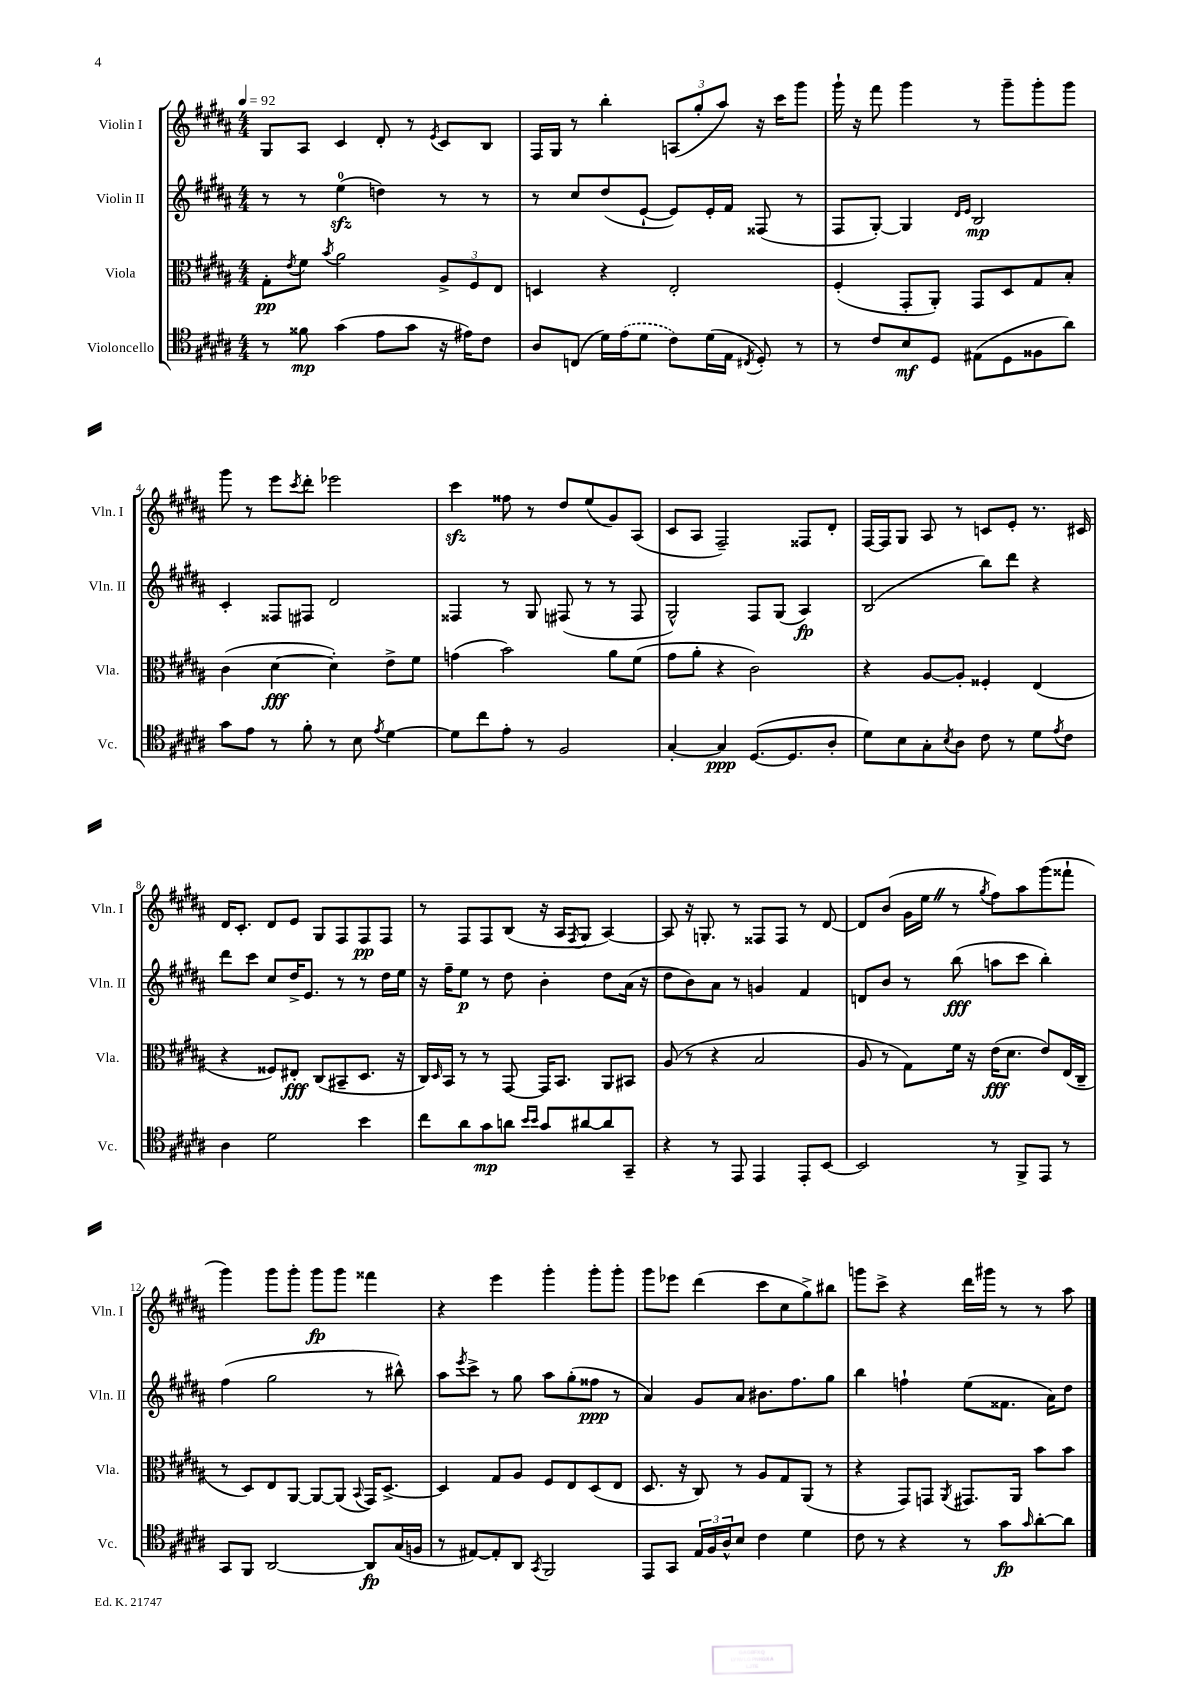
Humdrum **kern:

**kern	**dynam	**kern	**dynam	**kern	**dynam	**kern	**dynam
*part4	*part4	*part3	*part3	*part2	*part2	*part1	*part1
*staff4	*staff4	*staff3	*staff3	*staff2	*staff2	*staff1	*staff1
*I"Violoncello	*	*I"Viola	*	*I"Violin II	*	*I"Violin I	*
*I'Vc.	*	*I'Vla.	*	*I'Vln. II	*	*I'Vln. I	*
*clefC4	*	*clefC3	*	*clefG2	*	*clefG2	*
*k[f#c#g#d#a#]	*	*k[f#c#g#d#a#]	*	*k[f#c#g#d#a#]	*	*k[f#c#g#d#a#]	*
*M4/4	*	*M4/4	*	*M4/4	*	*M4/4	*
*MM92	*	*MM92	*	*MM92	*	*MM92	*
=1	=1	=1	=1	=1	=1	=1	=1
8r	.	8G#'\L	pp	8r	.	8G#/L	.
.	.	8qe/	.	.	.	.	.
8f##X\	mp	8f#\J	.	8r	.	8A#/J	.
.	.	8qb/	.	.	.	.	.
(4g#\	.	2a#\	.	(4eezz\	.	4c#/	.
8e\L	.	.	.	4ddn\)	.	8d#'/	.
8g#\J	.	.	.	.	.	8r	.
.	.	.	.	.	.	8qe/	.
16r	.	12A#^/L	.	8r	.	8c#/L	.
16e#X\KL)	.	.	.	.	.	.	.
.	.	12F#/	.	.	.	.	.
8c#\J	.	.	.	8r	.	8B/J	.
.	.	12E/J	.	.	.	.	.
=2	=2	=2	=2	=2	=2	=2	=2
8A#/L	.	4Dn/	.	8r	.	16F#/LL	.
.	.	.	.	.	.	16G#/JJ	.
(8Cn/J	.	.	.	8cc#/L	.	8r	.
16d#\LL)	.	4r	.	(8dd#/	.	4bb'\	.
(16e\J	.	.	.	.	.	.	.
8d#\J	.	.	.	[8e`/J	.	.	.
8c#\L)	.	2E'/	.	8e/L])	.	(12An/L	.
.	.	.	.	.	.	12gg#'/	.
(16d#\L	.	.	.	16e'/L	.	.	.
.	.	.	.	.	.	12aa#/J)	.
16E\JJ	.	.	.	16f#/JJ	.	.	.
8qC#X/	.	.	.	.	.	.	.
8D#'/)	.	.	.	(8F##X/	.	16r	.
.	.	.	.	.	.	16ccc#\KL	.
8r	.	.	.	8r	.	8ggg#\J	.
=3	=3	=3	=3	=3	=3	=3	=3
8r	.	(4F#'/	.	8F#/L	.	16ggg#`\	.
.	.	.	.	.	.	16r	.
8c#/L	.	.	.	[8G#'/J)	.	8fff#\	.
8B/	mf	8GG#'/L	.	4G#/]	.	4ggg#\	.
8D#/J	.	8AA#'/J)	.	.	.	.	.
.	.	.	.	16qqd#/LL	.	.	.
.	.	.	.	16qqe/JJ	.	.	.
(8E#X\L	.	8GG#/L	.	2B/	mp	8r	.
8D#\	.	8D#/	.	.	.	8ggg#~\L	.
8F##X\	.	8G#/	.	.	.	8ggg#'\	.
8a#\J)	.	8B'/J	.	.	.	8ggg#\J	.
!!LO:LB:g=z
=4	=4	=4	=4	=4	=4	=4	=4
8g#\L	.	(4c#\	.	4c#'/	.	8ggg#\	.
8e\J	.	.	.	.	.	8r	.
8r	.	[4d#\	fff	8F##X/L	.	8eee\L	.
.	.	.	.	.	.	8qccc#/	.
8f#'\	.	.	.	8F#X/J	.	8ddd#'\J	.
8r	.	4d#'\])	.	2d#/	.	2eee-X\	.
8B\	.	.	.	.	.	.	.
8qe/	.	.	.	.	.	.	.
[4d#\	.	8e^\L	.	.	.	.	.
.	.	8f#\J	.	.	.	.	.
=5	=5	=5	=5	=5	=5	=5	=5
8d#\L]	.	(4gn\	.	4F##X/	.	4ccc#zz\	.
8cc#\	.	.	.	.	.	.	.
8e'\J	.	2b\)	.	8r	.	8ff##X\	.
8r	.	.	.	8G#/	.	8r	.
2F#/	.	.	.	(8F#X/	.	8dd#/L	.
.	.	.	.	8r	.	(8ee/	.
.	.	8a#\L	.	8r	.	8g#/)	.
.	.	(8f#\J	.	8F#/	.	(8A#/J	.
=6	=6	=6	=6	=6	=6	=6	=6
[4G#'/	.	8g#\L	.	2G#^^/)	.	8c#/L	.
.	.	8a#'\J	.	.	.	8A#/J	.
4G#/]	ppp	4r	.	.	.	2F#~/)	.
([8.D#/L	.	2c#\)	.	8F#/L	.	.	.
.	.	.	.	(8G#/J	.	.	.
8.D#/]	.	.	.	.	.	.	.
.	.	.	.	4A#/)	fp	8F##X/L	.
8A#'/J	.	.	.	.	.	8d#'/J	.
=7	=7	=7	=7	=7	=7	=7	=7
8d#\L)	.	4r	.	(2B/	.	[16F#/LL	.
.	.	.	.	.	.	16F#/J]	.
8B\	.	.	.	.	.	8G#/J	.
8G#'\	.	[8A#/L	.	.	.	8A#/	.
8qB/	.	.	.	.	.	.	.
8A#\J	.	8A#'/J]	.	.	.	8r	.
8c#\	.	4F##X'/	.	8bb\L)	.	8cn/L	.
8r	.	.	.	8ddd#\J	.	8e'/J	.
8d#\L	.	(4E/	.	4r	.	8.r	.
8qe/	.	.	.	.	.	.	.
8c#\J	.	.	.	.	.	.	.
.	.	.	.	.	.	16c#X/	.
!!LO:LB:g=z
=8	=8	=8	=8	=8	=8	=8	=8
4A#\	.	4r	.	8ddd#\L	.	16d#/KL	.
.	.	.	.	.	.	8.c#'/J	.
.	.	.	.	8ccc#\J	.	.	.
2d#\	.	8F##X/L)	.	8cc#/L	.	8d#/L	.
.	.	8E#X'/J	fff	16dd#^/K	.	8e/J	.
.	.	.	.	8.e/J	.	.	.
.	.	(8C#/L	.	.	.	8G#/L	.
.	.	8BB#X~/	.	8r	.	8F#/	.
4b\	.	8.D#/J	.	8r	.	8F#/	pp
.	.	.	.	16dd#\LL	.	8F#/J	.
.	.	16r	.	16ee\JJ	.	.	.
=9	=9	=9	=9	=9	=9	=9	=9
8cc#\L	.	16C#/LL)	.	16r	.	8r	.
.	.	16qqD#/	.	.	.	.	.
.	.	16BB/JJ	.	16ff#~\KL	.	.	.
8a#\	.	8r	.	8ee\J	p	8F#/L	.
8g#\	mp	8r	.	8r	.	8F#/	.
8an\J	.	[8GG#/	.	8dd#\	.	(8B/J	.
16qqb/LL	.	.	.	.	.	.	.
16qqb/JJ	.	.	.	.	.	.	.
8g#/L	.	16GG#/KL]	.	4b'\	.	16r	.
.	.	8.BB/J	.	.	.	16A#/KL	.
.	.	.	.	.	.	8qF#/	.
[8a#X/	.	.	.	.	.	8G#/J	.
8a#/]	.	8AA#/L	.	8dd#\L	.	[4A#/)	.
8GG#~/J	.	8BB#X/J	.	(16a#\Jk	.	.	.
.	.	.	.	16r	.	.	.
=10	=10	=10	=10	=10	=10	=10	=10
4r	.	(8A#/	.	8dd#\L	.	8A#/]	.
.	.	8r	.	8b\)	.	16r	.
.	.	.	.	.	.	8.Gn'/	.
8r	.	4r	.	8a#\J	.	.	.
8EE/	.	.	.	8r	.	8r	.
4EE/	.	2B/	.	4gn/	.	8F##X/L	.
.	.	.	.	.	.	8F##/J	.
8EE'/L	.	.	.	4f#/	.	8r	.
[8BB/J	.	.	.	.	.	[8d#/	.
=11	=11	=11	=11	=11	=11	=11	=11
2BB/]	.	8A#/	.	8dn/L	.	8d#/L]	.
.	.	8r	.	8b/J	.	(8b/J	.
.	.	8G#\L)	.	8r	.	16g#\LL	.
.	.	.	.	.	.	16eeZ\JJ	.
.	.	16f#\Jk	.	(8bb\	fff	8r	.
.	.	16r	.	.	.	.	.
.	.	.	.	.	.	8qgg#/	.
8r	.	(16e\KL	fff	8aan\L	.	8ff#\L)	.
.	.	8.d#\J	.	.	.	.	.
8FF#^/L	.	.	.	8ccc#\J	.	8aa#\	.
8EE/J	.	8e/L)	.	4bb'\)	.	(8ggg#\	.
8r	.	(16E/L	.	.	.	8fff##X`\J	.
.	.	16C#~/JJ	.	.	.	.	.
!!LO:LB:g=z
=12	=12	=12	=12	=12	=12	=12	=12
8GG#/L	.	8r	.	(4ff#\	.	4ggg#\)	.
8FF#/J	.	8D#/L)	.	.	.	.	.
[2AA#/	.	8E/	.	2gg#\	.	8ggg#\L	.
.	.	[8AA#/J	.	.	.	8ggg#'\J	.
.	.	8AA#/L_	.	.	.	8ggg#\L	fp
.	.	(8AA#/J]	.	.	.	8ggg#\J	.
.	.	8qqBB/	.	.	.	.	.
8AA#/L]	fp	16GG#/KL)	.	8r	.	4fff##X\	.
.	.	[8.D#^/J	.	.	.	.	.
(16G#/L	.	.	.	8bb#X^^\)	.	.	.
16Fn/JJ	.	.	.	.	.	.	.
=13	=13	=13	=13	=13	=13	=13	=13
8r	.	4D#/]	.	8aa#\L	.	4r	.
.	.	.	.	8qeee/	.	.	.
[8E#X/L)	.	.	.	8ccc#^\J	.	.	.
8E#'/]	.	8G#/L	.	8r	.	4eee\	.
8AA#/J	.	8A#/J	.	8gg#\	.	.	.
8qGG#/	.	.	.	.	.	.	.
2FF#/	.	8F#/L	.	8aa#\L	.	4ggg#'\	.
.	.	8E/	.	(8gg#'\	.	.	.
.	.	(8D#/	.	8ff##X\J	ppp	8ggg#'\L	.
.	.	8E/J	.	8r	.	8ggg#'\J	.
=14	=14	=14	=14	=14	=14	=14	=14
8EE/L	.	8.D#/	.	4a#/)	.	8ggg#\L	.
8GG#/J	.	.	.	.	.	8eee-X\J	.
.	.	16r	.	.	.	.	.
24E/LL	.	8C#/)	.	8g#/L	.	(4ddd#\	.
24F#/	.	.	.	.	.	.	.
24A#^^/J	.	.	.	.	.	.	.
8B/J	.	8r	.	8a#/J	.	.	.
4c#\	.	8A#/L	.	8.b#X\L	.	8ccc#\L	.
.	.	8G#/	.	.	.	8cc#\	.
.	.	.	.	8.ff#\	.	.	.
4d#\	.	(8AA#/J	.	.	.	8gg#^\)	.
.	.	8r	.	8gg#\J	.	8bb#X\J	.
=15	=15	=15	=15	=15	=15	=15	=15
8c#\	.	4r	.	4bb\	.	8gggn\L	.
8r	.	.	.	.	.	8ccc#^\J	.
4r	.	8GG#/L)	.	4ffn`\	.	4r	.
.	.	8GGn/J	.	.	.	.	.
.	.	8qAA#/	.	.	.	.	.
8r	.	8.GG#X/L	.	(8ee\L	.	16ddd#\LL	.
.	.	.	.	.	.	16ggg#X\JJ	.
8g#\L	fp	.	.	8.f##X\J	.	8r	.
.	.	16AA#/Jk	.	.	.	.	.
16qqg#/	.	.	.	.	.	.	.
[8a#'\	.	8b\L	.	.	.	8r	.
.	.	.	.	16a#\KL)	.	.	.
8a#\J]	.	8b\J	.	8dd#\J	.	8aa#\	.
==	==	==	==	==	==	==	==
*-	*-	*-	*-	*-	*-	*-	*-
